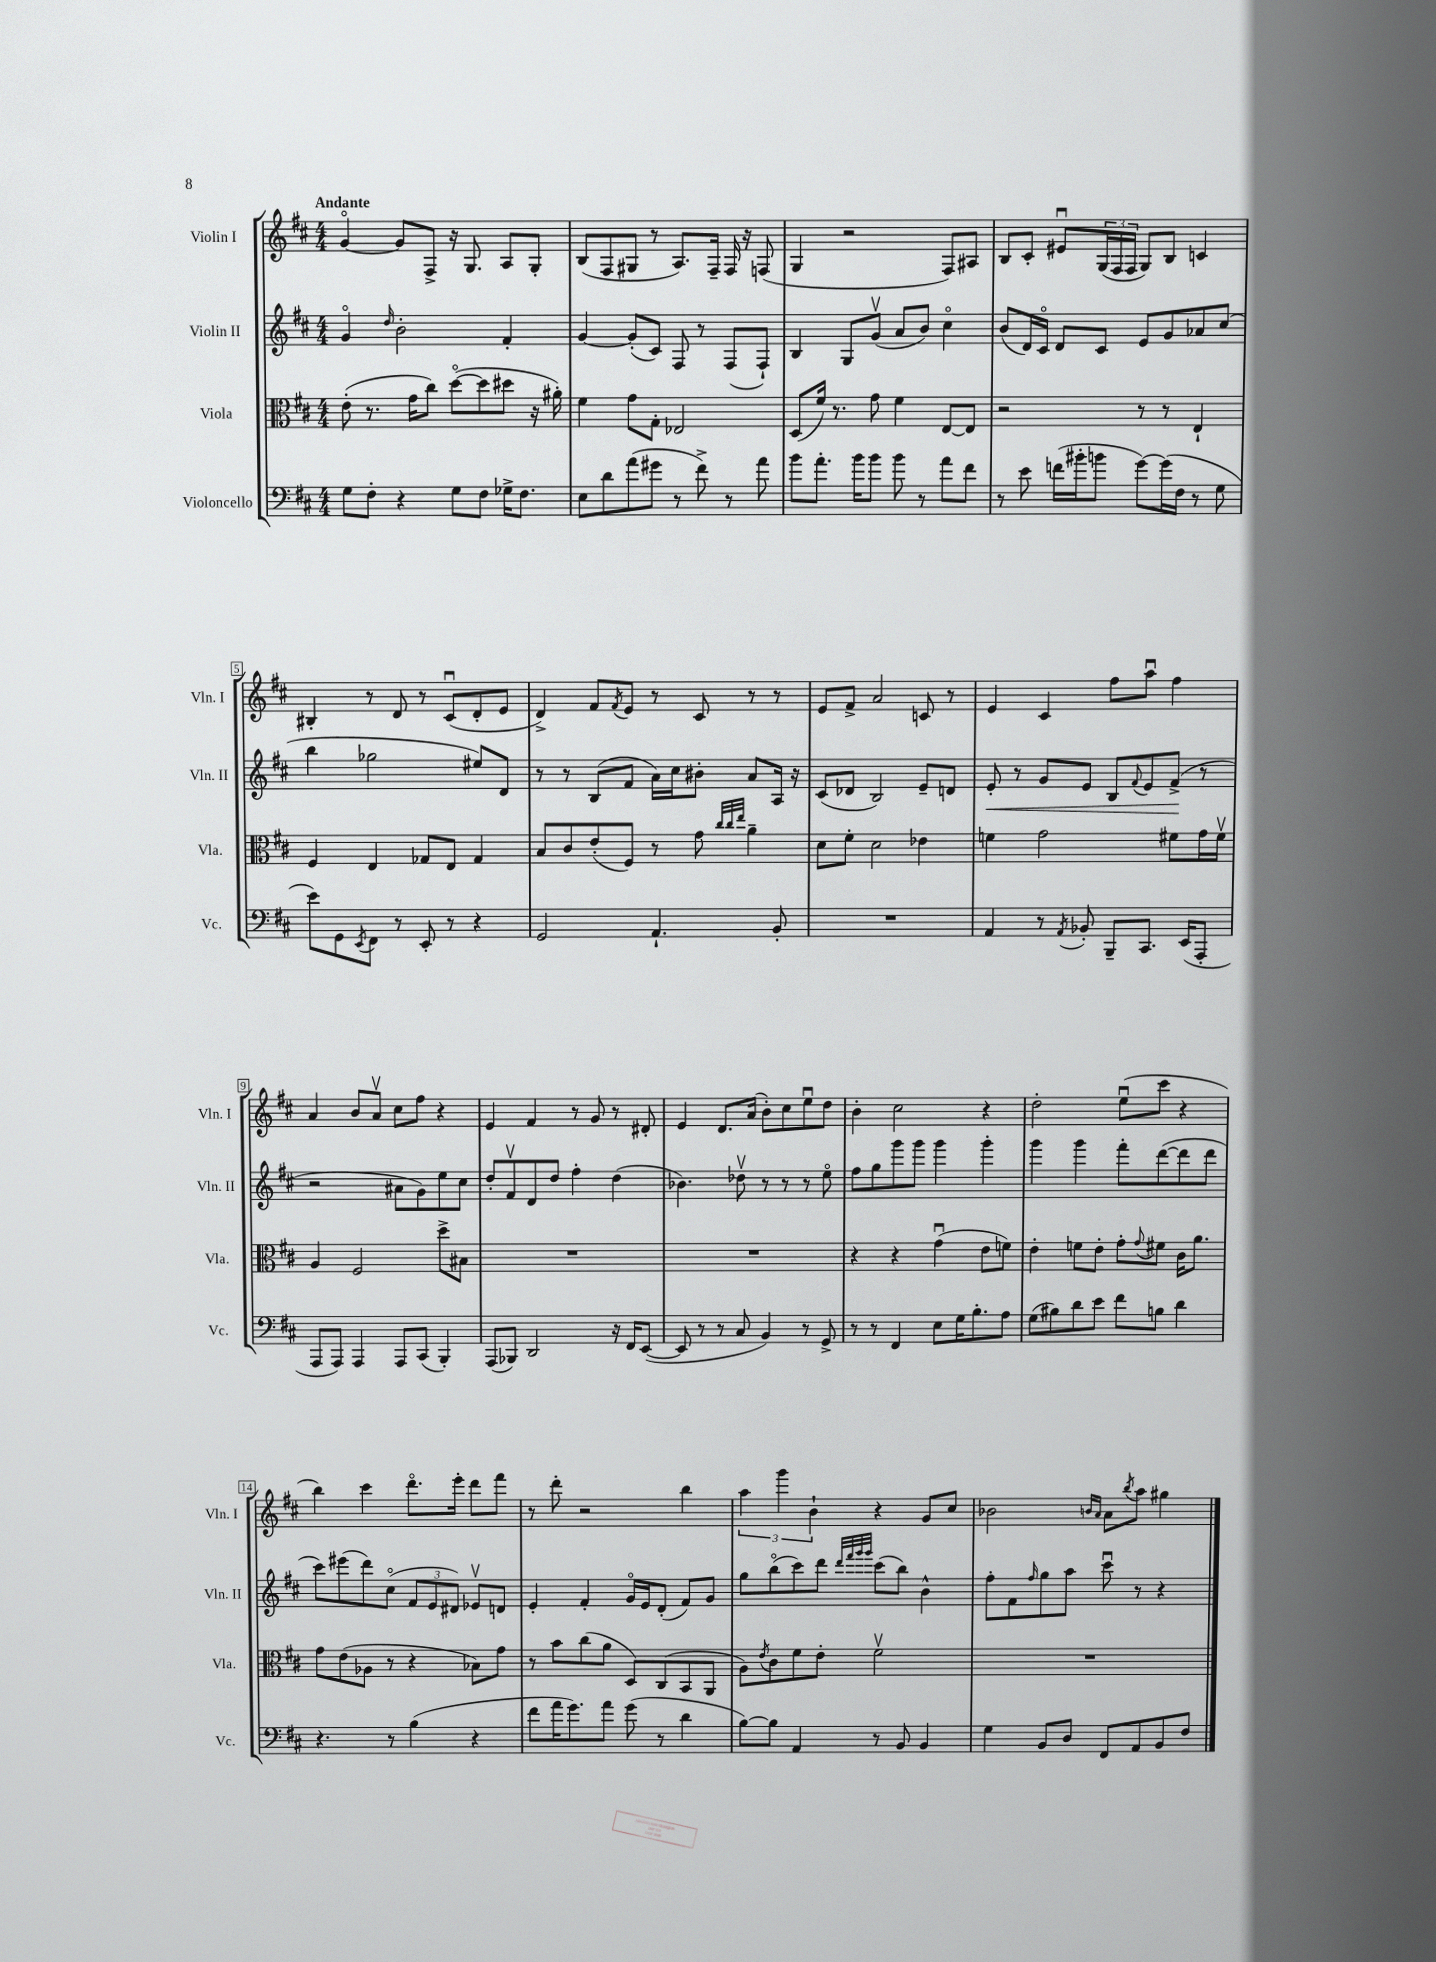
<<
\new StaffGroup <<
\new Staff = "s0" \with { instrumentName = "Violin I" shortInstrumentName = "Vln. I" } {
    \clef treble \key d \major \numericTimeSignature \time 4/4 \tempo "Andante"
    g'4~\flageolet g'8 fis8-> r16 g8. a8 g8-. |
    b8( fis8 gis8 r8 a8.) fis16-- fis16 r16 f8( |
    g4 r2 fis8) ais8 |
    b8 cis'8-. eis'8\downbow \tuplet 3/2 { g16( fis16 fis16 } g8) b8 c'4 |
    bis4-. r8 d'8 r8 cis'8\downbow( d'8-. e'8 |
    d'4->) fis'8 \acciaccatura { fis'8 } e'8 r8 cis'8 r8 r8 |
    e'8 fis'8-> a'2 c'8 r8 |
    e'4 cis'4 fis''8 a''8\downbow fis''4 |
    a'4 b'8 a'8\upbow cis''8 fis''8 r4 |
    e'4 fis'4 r8 g'8 r8 dis'8-. |
    e'4 d'8. a'16( b'8-.) cis''8 e''8\downbow d''8 |
    b'4-. cis''2 r4 |
    d''2-. e''8\downbow( cis'''8 r4 |
    b''4) cis'''4 d'''8.\flageolet e'''16-. d'''8 fis'''8 |
    r8 d'''8-. r2 b''4 |
    \tuplet 3/2 { a''4 g'''4 b'4-! } r4 g'8 cis''8 |
    bes'2 \grace { b'16 a'16 } a'8 \acciaccatura { b''8 } a''8 gis''4 \bar "|." |
}
\new Staff = "s1" \with { instrumentName = "Violin II" shortInstrumentName = "Vln. II" } {
    \clef treble \key d \major \numericTimeSignature \time 4/4
    g'4\flageolet \grace { d''16 } b'2-. fis'4-. |
    g'4~ g'8-.( cis'8) fis8 r8 fis8( fis8-!) |
    b4 g8 g'8\upbow( a'8 b'8) cis''4\flageolet |
    b'8( d'16) cis'16\flageolet d'8 cis'8 e'8 g'8 aes'8 cis''8( |
    b''4 ges''2 eis''8) d'8 |
    r8 r8 b8( fis'8 a'16) cis''16 bis'8-. a'8 a16 r16 |
    cis'8( des'8 b2) e'8-- d'8 |
    e'8-.\< r8 g'8 e'8 b8 \appoggiatura { fis'8 } e'8 fis'8->\!( r8 |
    r2 ais'8 g'8) e''8 cis''8 |
    d''8-. fis'8\upbow d'8 d''8 fis''4-. d''4( |
    bes'4.) des''8\upbow r8 r8 r8 e''8\flageolet |
    fis''8 g''8 g'''8 g'''8 g'''4 g'''4-. |
    g'''4 g'''4 fis'''8-. d'''8~( d'''8 d'''8 |
    cis'''8) eis'''8( d'''8) cis''8\flageolet( \tuplet 3/2 { fis'8 e'8 dis'8) } ees'8\upbow d'8 |
    e'4-. fis'4-. g'16\flageolet e'16 d'8-.( fis'8) g'8 |
    g''8 b''8\flageolet( cis'''8) d'''8 \grace { d'''32 fis'''32 g'''32 g'''32 } cis'''8( b''8) b'4-^ |
    fis''8-. fis'8 \grace { fis''16 } g''8 a''8 cis'''8\downbow r8 r4 \bar "|." |
}
\new Staff = "s2" \with { instrumentName = "Viola" shortInstrumentName = "Vla." } {
    \clef alto \key d \major \numericTimeSignature \time 4/4
    e'8-.( r8. g'16 cis''8) d''8~\flageolet( d''8 dis''8 r16 ais'16-.) |
    fis'4 g'8 g8-. ees2 |
    d8( fis'16) r8. g'8 fis'4 e8~ e8 |
    r2 r8 r8 e4-! |
    fis4 e4 ges8 e8 ges4 |
    b8 cis'8 e'8-.( fis8) r8 g'8 \grace { cis''32 cis''32 e''32 } a'4-- |
    d'8 fis'8-. d'2 ees'4 |
    f'4 g'2 fis'8 g'16 fis'16\upbow |
    a4 fis2 d''8-> bis8 |
    R1 |
    R1 |
    r4 r4 g'4\downbow( e'8 f'8) |
    e'4-. f'8 e'8-. g'8-. \appoggiatura { g'8 } fis'8 cis'16 a'8. |
    g'8 e'8( aes8 r8 r4 bes8) g'8 |
    r8 b'8 cis''8( a'8 d8) cis8( b,8 a,8 |
    a8) \acciaccatura { e'8 } cis'8 fis'8 e'8-. fis'2\upbow |
    R1 \bar "|." |
}
\new Staff = "s3" \with { instrumentName = "Violoncello" shortInstrumentName = "Vc." } {
    \clef bass \key d \major \numericTimeSignature \time 4/4
    g8 fis8-. r4 g8 fis8 ges16-> fis8. |
    e8 d'8 a'8( gis'8 r8 fis'8->) r8 a'8 |
    b'8 a'8.-. b'16 b'8 b'8 r8 a'8 fis'8 |
    r8 e'8 f'16( bis'16-. b'8 g'8~) g'16( fis16 r8 g8 |
    e'8) g,8 \acciaccatura { e,8 } fis,8 r8 e,8-. r8 r4 |
    g,2 a,4.-! b,8-. |
    R1 |
    a,4 r8 \acciaccatura { a,8 } bes,8-. b,,8-- cis,8. e,16( a,,8-. |
    a,,8 a,,8) a,,4 a,,8 cis,8( b,,4-.) |
    a,,8( bes,,8) d,2 r16 fis,16 e,8~( |
    e,8 r8 r8 cis8 b,4) r8 g,8-> |
    r8 r8 fis,4 e8 g16 b8.-. a8 |
    g8( bis8) d'8 e'8 fis'8 b8 d'4 |
    r4. r8 b4( r4 |
    fis'8 a'16 g'8.) a'8 g'8( r8 d'4 |
    b8~) b8 a,4 r8 b,8 b,4 |
    g4 b,8 d8 fis,8 a,8 b,8 fis8 \bar "|." |
}
>>
>>
\layout { \context { \Score \override BarNumber.stencil = #(make-stencil-boxer 0.1 0.3 ly:text-interface::print) } }
